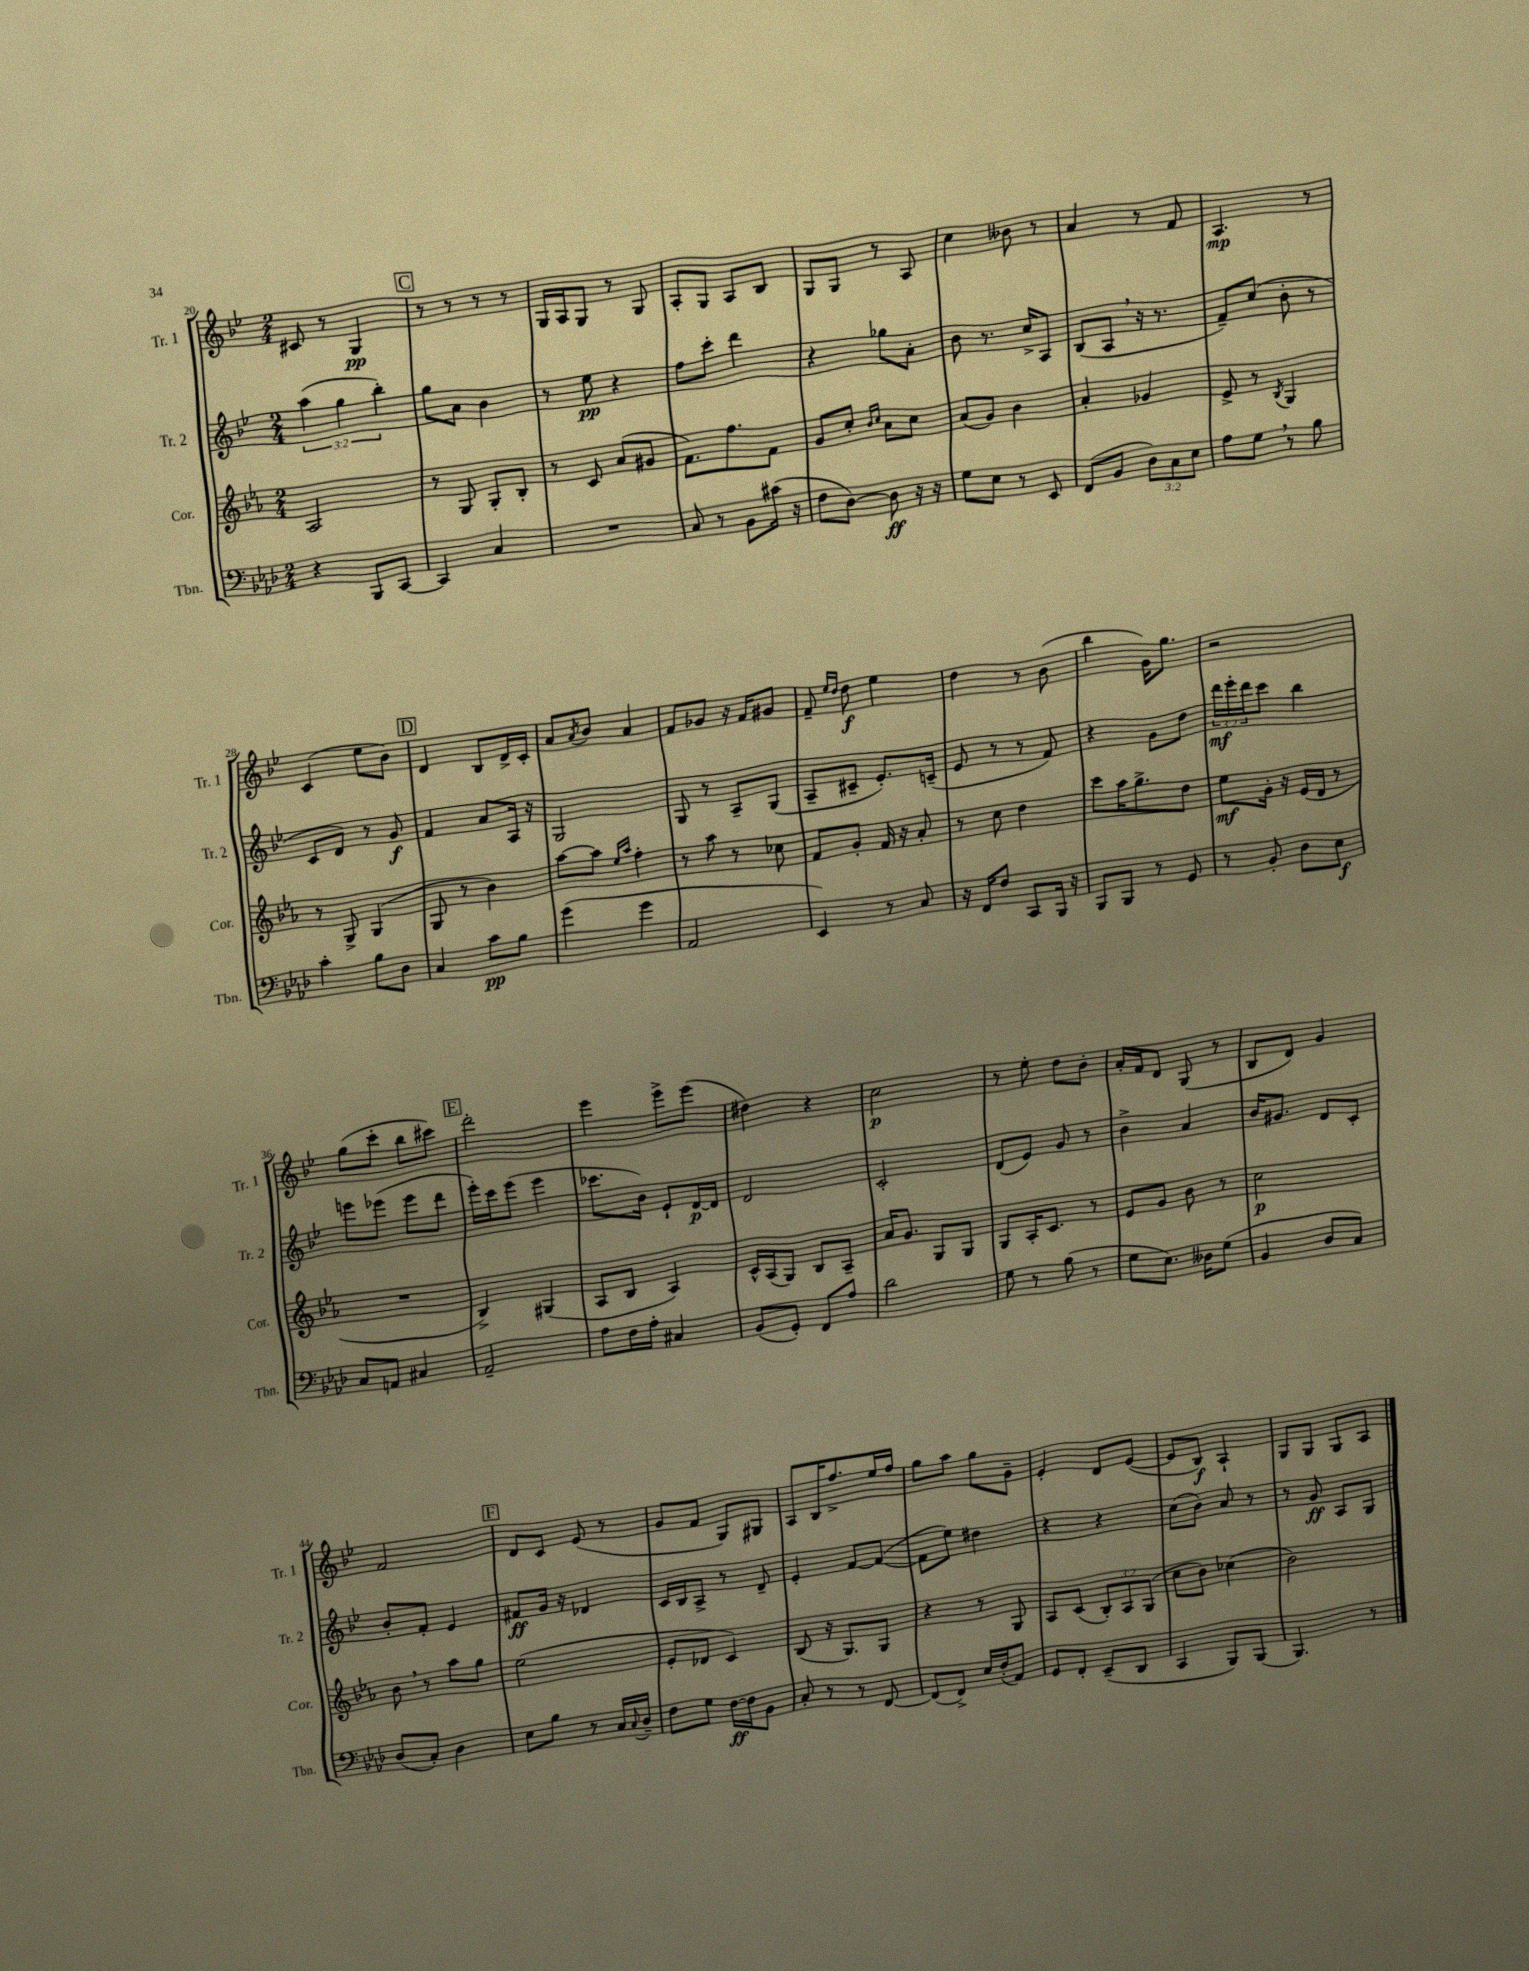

**kern	**dynam	**kern	**dynam	**kern	**dynam	**kern	**dynam
*part4	*part4	*part3	*part3	*part2	*part2	*part1	*part1
*staff4	*staff4	*staff3	*staff3	*staff2	*staff2	*staff1	*staff1
*I"Tbn.	*	*I"Cor.	*	*I"Tr. 2	*	*I"Tr. 1	*
*I'Tbn.	*	*I'Cor.	*	*I'Tr. 2	*	*I'Tr. 1	*
*clefF4	*	*clefG2	*	*clefG2	*	*clefG2	*
*k[b-e-a-d-]	*	*k[b-e-a-]	*	*k[b-e-]	*	*k[b-e-]	*
*M2/4	*	*M2/4	*	*M2/4	*	*M2/4	*
=20	=20	=20	=20	=20	=20	=20	=20
4r	.	2A-/	.	(6aa\	.	8c#X/	.
.	.	.	.	.	.	8r	.
.	.	.	.	6gg\	.	.	.
8BBB-/L	.	.	.	.	.	4G/	pp
.	.	.	.	6bb-'\)	.	.	.
[8CC/J	.	.	.	.	.	.	.
!!LO:REH:place=s1:t=C
=21	=21	=21	=21	=21	=21	=21	=21
4CC/]	.	8r	.	8gg\L	.	8r	.
.	.	8G/	.	8a\J	.	8r	.
4C/	.	8G'/L	.	4b-\	.	8r	.
.	.	8B-'/J	.	.	.	8r	.
=22	=22	=22	=22	=22	=22	=22	=22
2r	.	8r	.	8r	.	16G/LL	.
.	.	.	.	.	.	16A/J	.
.	.	8c/	.	8ee-\	pp	8G/J	.
.	.	(8a-/L	.	4r	.	8r	.
.	.	8g#X/J	.	.	.	8G/	.
=23	=23	=23	=23	=23	=23	=23	=23
8C/	.	8.f\L)	.	8ff\L	.	8A'/L	.
8r	.	.	.	8ccc'\J	.	8G/J	.
.	.	8.ff\	.	.	.	.	.
8BB-\L	.	.	.	4ddd\	.	8A/L	.
(16c#X\Jk	.	8f\J	.	.	.	8B-/J	.
16r	.	.	.	.	.	.	.
=24	=24	=24	=24	=24	=24	=24	=24
8F\L	.	8g/L	.	4r	.	8G/L	.
[8D-\J)	.	8cc'/J	.	.	.	8G/J	.
.	.	16qqb-/LL	.	.	.	.	.
.	.	16qqcc/JJ	.	.	.	.	.
8D-\]	ff	8a-\L	.	8gg-X\L	.	8r	.
16r	.	8cc\J	.	8a'\J	.	8A/	.
16r	.	.	.	.	.	.	.
=25	=25	=25	=25	=25	=25	=25	=25
8G\L	.	(8a-/L	.	8b-\	.	4cc\	.
8E-\J	.	8g/J)	.	8.r	.	.	.
8r	.	4b-\	.	.	.	8b--X\	.
.	.	.	.	16cc^/KL	.	.	.
8EE-/	.	.	.	8A/J	.	8r	.
=26	=26	=26	=26	=26	=26	=26	=26
(8FF/L	.	4a-'/	.	(8B-/L	.	4a/	.
8BB-/J	.	.	.	8A,/J	.	.	.
12D-\L)	.	4g-X/	.	16r	.	8r	.
.	.	.	.	8.r	.	.	.
12C\	.	.	.	.	.	.	.
.	.	.	.	.	.	8f/	.
12E-\J	.	.	.	.	.	.	.
=27	=27	=27	=27	=27	=27	=27	=27
8A-\L	.	8e-^/	.	8f~/L)	.	4.A/	mp
8G,\J	.	8r	.	(8cc/J	.	.	.
.	.	8qB-/	.	.	.	.	.
8r	.	4G/	.	8b-'\	.	.	.
8B-\	.	.	.	8r	.	8r	.
!!LO:LB:g=z
=28	=28	=28	=28	=28	=28	=28	=28
4c'\	.	8r	.	8c/L	.	(4c/	.
.	.	8G^/	.	8d/J)	.	.	.
8B-\L	.	(4G/	.	8r	.	8ee-\L	.
8D-\J	.	.	.	8g/	f	8b-\J)	.
!!LO:REH:place=s1:t=D
=29	=29	=29	=29	=29	=29	=29	=29
4C/	.	8G/	.	4f/	.	4d/	.
.	.	8r	.	.	.	.	.
8c\L	pp	4b-\)	.	8a/L	.	8B-/L	.
8B-\J	.	.	.	16A/Jk	.	16d^/L	.
.	.	.	.	16r	.	16c'/JJ	.
=30	=30	=30	=30	=30	=30	=30	=30
(4g\	.	[8aa-\L	.	2G/	.	8a/L	.
.	.	.	.	.	.	8qa/	.
.	.	8aa-\J]	.	.	.	8b-/J	.
.	.	16qqee-/LL	.	.	.	.	.
.	.	16qqaa-/JJ	.	.	.	.	.
4g\	.	4ff'\	.	.	.	4a/	.
=31	=31	=31	=31	=31	=31	=31	=31
2AA-/	.	8r	.	8G/	.	8f/L	.
.	.	8aa-\	.	8r	.	8g-X/J	.
.	.	8r	.	8A~/L	.	16r	.
.	.	.	.	.	.	16f/KL	.
.	.	8cc-X\	.	(8G/J	.	8g#X/J	.
=32	=32	=32	=32	=32	=32	=32	=32
4EE-/)	.	8f/L	.	8A~/L	.	8f~/	.
.	.	.	.	.	.	16qqee-/LL	.
.	.	.	.	.	.	16qqdd/JJ	.
.	.	8g'/J	.	8c#X~/J	.	8dd\	f
8r	.	16f/	.	8.e-'/L)	.	4ee-\	.
.	.	16r	.	.	.	.	.
8C/	.	8a-'/	.	.	.	.	.
.	.	.	.	(16cn~/Jk	.	.	.
=33	=33	=33	=33	=33	=33	=33	=33
16r	.	8r	.	8e-/	.	4dd\	.
16FF/KL	.	.	.	.	.	.	.
8F/J	.	8cc\	.	8r	.	.	.
8CC/L	.	4dd\	.	8r	.	8r	.
16BBB-/Jk	.	.	.	8f/)	.	(8b-\	.
16r	.	.	.	.	.	.	.
=34	=34	=34	=34	=34	=34	=34	=34
8BBB-/L	.	8ccc\L	.	4r	.	4bb-\	.
8BBB-/J	.	16aa-\K	.	.	.	.	.
.	.	8.gg^\	.	.	.	.	.
8r	.	.	.	8g\L	.	16g\KL)	.
.	.	.	.	.	.	8.gg\J	.
8GG/	.	8dd\J	.	8dd\J	.	.	.
=35	=35	=35	=35	=35	=35	=35	=35
8r	.	8ee-\L	mf	24ddd\LL	mf	2r	.
.	.	.	.	24eee-'\	.	.	.
.	.	.	.	24ddd\J	.	.	.
8BB-'/	.	16g'\Jk	.	8ccc\J	.	.	.
.	.	16r	.	.	.	.	.
8D-\L	.	(16e-/LL	.	4bb-\	.	.	.
.	.	16d/JJ	.	.	.	.	.
8E-\J	f	8r	.	.	.	.	.
!!LO:LB:g=z
=36	=36	=36	=36	=36	=36	=36	=36
8C/L	.	2r	.	8eeen\L	.	(8gg\L	.
8AAn/J	.	.	.	(8eee-X\J	.	8ccc'\J	.
4C#X/	.	.	.	8eee-\L	.	8bb-\L	.
.	.	.	.	8ddd\J	.	8ccc#X\J)	.
!!LO:REH:place=s1:t=E
=37	=37	=37	=37	=37	=37	=37	=37
2AA-~/	.	4B-^/)	.	16eee-'\LL)	.	2ddd'\	.
.	.	.	.	16ccc\J	.	.	.
.	.	.	.	(8eee-\J	.	.	.
.	.	(4G#X/	.	4eee-\	.	.	.
=38	=38	=38	=38	=38	=38	=38	=38
8A-\L	.	8A-/L	.	8.ccc-X\L	.	4eee-\	.
16F\L	.	8B-/J	.	.	.	.	.
16A-'\JJ	.	.	.	16b-\Jk)	.	.	.
4C#X/	.	4A-/)	.	8e-`/L	.	8eee-^\L	.
.	.	.	.	[16d/L	p	(8eee-\J	.
.	.	.	.	16d/JJ]	.	.	.
=39	=39	=39	=39	=39	=39	=39	=39
(8BB-/L	.	16c^^/LL	.	2d/	.	4dd#X\)	.
.	.	(16A-/J	.	.	.	.	.
8GG'/J)	.	8G/J)	.	.	.	.	.
8FF/L	.	8B-/L	.	.	.	4r	.
8A-/J	.	8A-~/J	.	.	.	.	.
=40	=40	=40	=40	=40	=40	=40	=40
2d-\	.	16a-/KL	.	2c'/	.	2cc\	p
.	.	8.g/J	.	.	.	.	.
.	.	8G/L	.	.	.	.	.
.	.	8G/J	.	.	.	.	.
=41	=41	=41	=41	=41	=41	=41	=41
8G\	.	8G/L	.	(8d/L	.	8r	.
8r	.	16A-'/K	.	8e-/J)	.	8ee-'\	.
.	.	8.c/J	.	.	.	.	.
(8B-\	.	.	.	8g/	.	8dd\L	.
8r	.	8r	.	8r	.	8b-'\J	.
=42	=42	=42	=42	=42	=42	=42	=42
8G\L	.	8e-/L	.	4b-^\	.	16a'/LL	.
.	.	.	.	.	.	16f/J	.
8.E-\J)	.	8g/J	.	.	.	8d/J	.
.	.	8b-\	.	4a/	.	(8G/	.
16D--X\KL	.	.	.	.	.	.	.
(8G\J	.	8r	.	.	.	8r	.
=43	=43	=43	=43	=43	=43	=43	=43
4BB-/	.	2cc\	p	16b-/KL	.	8B-/L	.
.	.	.	.	8.g#X/J	.	.	.
.	.	.	.	.	.	8d/J)	.
8D-/L	.	.	.	8d/L	.	4g/	.
8C/J)	.	.	.	8c'/J	.	.	.
!!LO:LB:g=z
=44	=44	=44	=44	=44	=44	=44	=44
(8D-/L	.	8b-,\	.	8b-'/L	.	2f/	.
8C'/J)	.	8r	.	8f'/J	.	.	.
4D-\	.	8aa-\L	.	4e-/	.	.	.
.	.	8gg\J	.	.	.	.	.
!!LO:REH:place=s1:t=F
=45	=45	=45	=45	=45	=45	=45	=45
8E-\L	.	(2ee-\	.	8f#X/L	ff	8d/L	.
8B-\J	.	.	.	16g/Jk	.	8c/J	.
.	.	.	.	16r	.	.	.
8r	.	.	.	4d-X/	.	(8e-/	.
16C/LL	.	.	.	.	.	8r	.
8qqC/	.	.	.	.	.	.	.
16D-~/JJ	.	.	.	.	.	.	.
=46	=46	=46	=46	=46	=46	=46	=46
8F\L	.	8e-'/L	.	16c/LL	.	8g/L	.
.	.	.	.	16B-/J	.	.	.
8G\J	.	8d-X/J	.	8A^/J	.	8f/J	.
[16F\LL	ff	4c/)	.	8r	.	8G/L)	.
16F\J]	.	.	.	.	.	.	.
8BB-\J	.	.	.	8d~/	.	8G#X/J	.
=47	=47	=47	=47	=47	=47	=47	=47
8C'/	.	(8B-/	.	4e-'/	.	8A/L	.
8r	.	16r	.	.	.	16B-/K	.
.	.	8.G/L)	.	.	.	8.ff^/	.
8r	.	.	.	[8f/L	.	.	.
[8FF/	.	8G/J	.	(8f/J_	.	16ee-/L	.
.	.	.	.	.	.	16ff/JJ	.
=48	=48	=48	=48	=48	=48	=48	=48
(8FF/L]	.	4r	.	8f\L]	.	8gg\L	.
8FF^/J)	.	.	.	8ee-\J)	.	8aa\J	.
16E-/LL	.	8r	.	4dd#X\	.	8gg\L	.
(16F'/J	.	.	.	.	.	.	.
8AA-/J)	.	8G/	.	.	.	8g~\J	.
=49	=49	=49	=49	=49	=49	=49	=49
8GG/L	.	8A-/L	.	4r	.	4e-'/	.
8FF'/J	.	(8c/J	.	.	.	.	.
(8EE-~/L	.	12B-'/L)	.	4r	.	8d/L	.
.	.	12A-/	.	.	.	.	.
8DD-/J	.	.	.	.	.	([8e-/J	.
.	.	(12G/J	.	.	.	.	.
=50	=50	=50	=50	=50	=50	=50	=50
4CC/	.	8cc\L	.	(8cc\L	.	8e-/L]	.
.	.	8b-\J)	.	8b-\J)	.	8B-/J)	f
8BBB-/L)	.	(4cc-X\	.	8a/	.	4A`/	.
(8BBB-/J	.	.	.	8r	.	.	.
=51	=51	=51	=51	=51	=51	=51	=51
4.BBB-/)	.	2b-\)	.	8r	.	8G/L	.
.	.	.	.	8g/	ff	8G/J	.
.	.	.	.	8A/L	.	8G/L	.
8r	.	.	.	8G/J	.	8A/J	.
==	==	==	==	==	==	==	==
*-	*-	*-	*-	*-	*-	*-	*-
